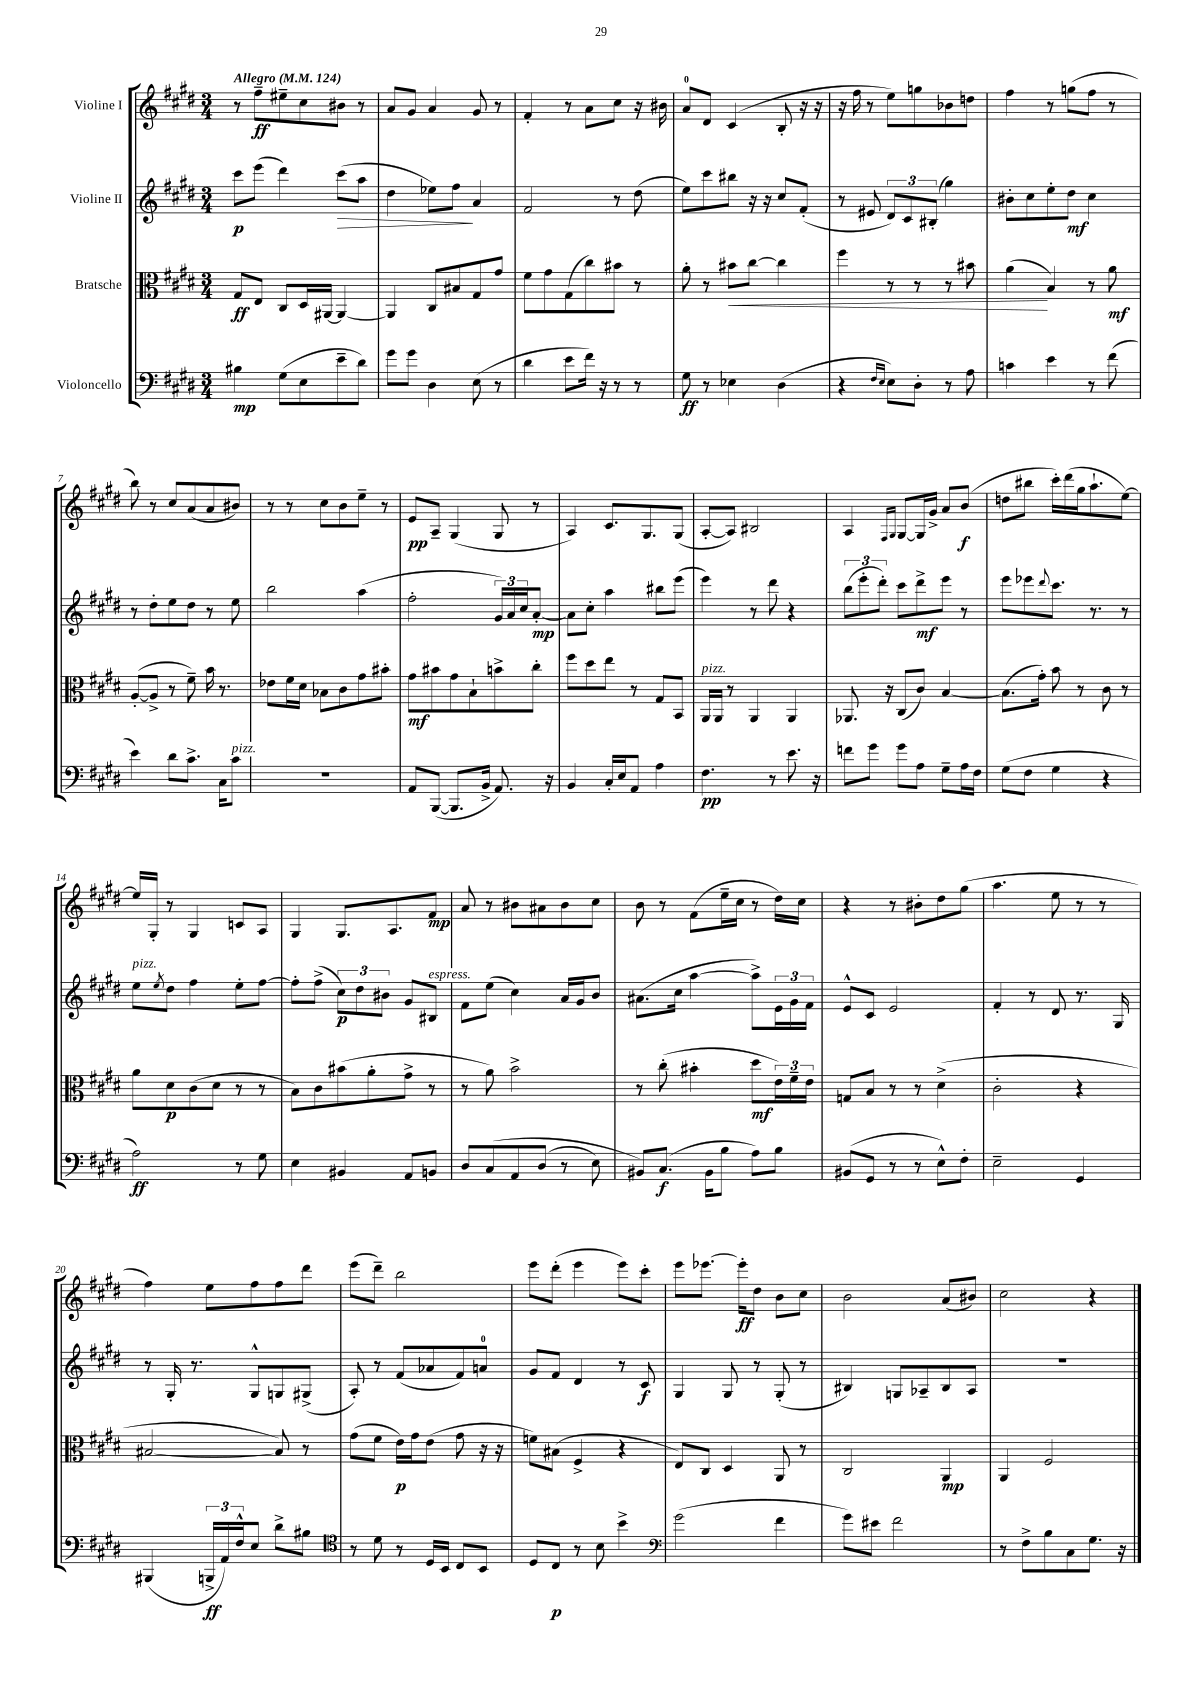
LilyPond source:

<<
\new StaffGroup <<
\new Staff = "s0" \with { instrumentName = "Violine I" } {
    \clef treble \key e \major \numericTimeSignature \time 3/4 \tempo "Allegro" 4 = 124
    r8 fis''8--\ff eis''8-- cis''8 bis'8 r8 |
    a'8 gis'8 a'4 gis'8 r8 |
    fis'4-. r8 a'8 cis''8 r16 bis'16 |
    a'8-0 dis'8 cis'4( b8-. r16 r16 |
    r16 fis''16 r8 e''8) g''8 bes'8 d''8 |
    fis''4 r8 g''8( fis''8 r8 |
    b''8) r8 cis''8 a'8( a'8 bis'8) |
    r8 r8 cis''8 b'8 e''8-- r8 |
    e'8\pp a8-- gis4( gis8 r8 |
    a4) cis'8. gis8. gis8( |
    a8~-. a8) bis2 |
    a4 \grace { fis16 gis16 } gis8~ gis16 gis'16-> a'8 b'8\f( |
    d''8 bis''8 cis'''16-.) dis'''16( gis''16 a''8.-! e''8~) |
    e''16 gis16-. r8 gis4 c'8 a8 |
    gis4 gis8. a8. fis'8\mp |
    a'8 r8 bis'8 ais'8 bis'8 cis''8 |
    b'8 r8 fis'8( e''16-- cis''16 r8 dis''16) cis''16 |
    r4 r8 bis'8-. dis''8 gis''8( |
    a''4. e''8 r8 r8 |
    fis''4) e''8 fis''8 fis''8 dis'''8 |
    e'''8( dis'''8--) b''2 |
    e'''8 dis'''8-.( e'''4 e'''8) cis'''8-. |
    e'''8 ees'''8.~ ees'''16-.\ff dis''8 b'8 cis''8 |
    b'2 a'8( bis'8) |
    cis''2 r4 \bar "|." |
}
\new Staff = "s1" \with { instrumentName = "Violine II" } {
    \clef treble \key e \major \numericTimeSignature \time 3/4
    cis'''8\p e'''8( dis'''4) cis'''8\>( a''8 |
    dis''4 ees''8) fis''8\! a'4 |
    fis'2 r8 dis''8( |
    e''8) cis'''8 bis''8 r16 r16 cis''8 fis'8-.( |
    r8 eis'8 \tuplet 3/2 { dis'8) cis'8 bis8-.( } gis''4) |
    bis'8-. cis''8 e''8-. dis''8\mf cis''4 |
    r8 dis''8-. e''8 dis''8 r8 e''8 |
    b''2 a''4( |
    fis''2-. \tuplet 3/2 { gis'16) a'16 cis''16 } a'8~-.\mp |
    a'8 cis''8-. a''4 bis''8 e'''8( |
    e'''4) r8 dis'''8 r4 |
    \tuplet 3/2 { b''8( e'''8-. dis'''8-.) } cis'''8 dis'''8->\mf e'''8 r8 |
    e'''8 ees'''8 \appoggiatura { dis'''8 } cis'''8. r8. r8 |
    e''8^\markup { \italic "pizz." } \acciaccatura { e''8 } dis''8 fis''4 e''8-. fis''8~ |
    fis''8-. fis''8->( \tuplet 3/2 { cis''8\p) dis''8 bis'8 } gis'8 bis8^\markup { \italic "espress." } |
    fis'8 e''8( cis''4) a'16 gis'16 b'8 |
    ais'8.( cis''16 a''4~ a''8->) \tuplet 3/2 { e'16 gis'16 fis'16 } |
    e'8-^ cis'8 e'2 |
    fis'4-. r8 dis'8 r8. gis16 |
    r8 gis16-. r8. gis8-^ g8 gis8->( |
    a8-.) r8 fis'8( aes'8 fis'8) a'8-0 |
    gis'8 fis'8 dis'4 r8 cis'8\f |
    gis4 gis8 r8 gis8-.( r8 |
    bis4) g8 aes8-- bis8 aes8 |
    R2. \bar "|." |
}
\new Staff = "s2" \with { instrumentName = "Bratsche" } {
    \clef alto \key e \major \numericTimeSignature \time 3/4
    gis8\ff e8 cis8 dis16 ais,16~ ais,4~ |
    ais,4 cis8 bis8 gis8 gis'8 |
    fis'8 gis'8 gis8( cis''8) bis'8 r8 |
    a'8-. r8 bis'8\< cis''8~ cis''4 |
    fis''4 r8 r8 r8 bis'8 |
    a'4\!( b4) r8 a'8\mf |
    a8~-.( a8-> r8 fis'8--) b'16 r8. |
    ees'8 fis'16 dis'16 bes8 cis'8 gis'8 bis'8-. |
    gis'8\mf bis'8 gis'8 b8-! b'8-> cis''8-. |
    fis''8 dis''8 e''8 r8 gis8 b,8 |
    a,16^\markup { \italic "pizz." } a,16 r8 a,4 a,4 |
    aes,8. r16 cis8( cis'8) b4~ |
    b8.( gis'16-.) b'8 r8 cis'8 r8 |
    a'8 dis'8\p cis'8( dis'8 r8 r8 |
    b8) cis'8 bis'8( a'8-. gis'8-> r8 |
    r8 a'8) b'2-> |
    r8 cis''8-.( bis'4-. dis''8\mf \tuplet 3/2 { e'16) fis'16-- e'16 } |
    g8 b8 r8 r8 dis'4->( |
    cis'2-. r4 |
    bis2~ bis8) r8 |
    gis'8( fis'8 e'16\p) gis'16 e'8( gis'8 r16 r16 |
    f'8) bis8( fis4-> r4 |
    e8) cis8 dis4 a,8 r8 |
    cis2 a,4\mp |
    a,4 fis2 \bar "|." |
}
\new Staff = "s3" \with { instrumentName = "Violoncello" } {
    \clef bass \key e \major \numericTimeSignature \time 3/4
    bis4\mp gis8( e8 e'8-- dis'8) |
    gis'8 gis'8 dis4 e8( r8 |
    dis'4 e'8 fis'16) r16 r8 r8 |
    gis8\ff r8 ees4 dis4( |
    r4 \grace { fis16 e16 } e8) dis8-. r8 a8 |
    c'4 e'4 r8 fis'8( |
    e'4) dis'8 cis'8.-> cis16 cis'8^\markup { \italic "pizz." } |
    R2. |
    a,8 b,,8~( b,,8. b,16-> a,8.) r16 |
    b,4 cis16-. e16 a,8 a4 |
    fis4.\pp r8 e'8. r16 |
    f'8 gis'8 gis'8 a8 gis8-- a16 fis16 |
    gis8( fis8 gis4 r4 |
    a2\ff) r8 gis8 |
    e4 bis,4 a,8 b,8 |
    dis8 cis8\( a,8 dis8( r8 e8) |
    bis,8\) cis8.\f( bis,16 b8 a8) b8 |
    bis,8( gis,8 r8 r8 e8-^) fis8-. |
    e2-- gis,4 |
    bis,,4( \tuplet 3/2 { b,,16->\ff a,16) fis16-^ } e8 dis'8-> bis8 |
    \clef tenor r8 dis'8 r8 dis16 b,16 cis8 b,8 |
    dis8 cis8\p r8 b8 b'4-> |
    \clef bass gis'2( fis'4 |
    gis'8) eis'8 fis'2 |
    r8 fis8-> b8 cis8 gis8. r16 \bar "|." |
}
>>
>>
